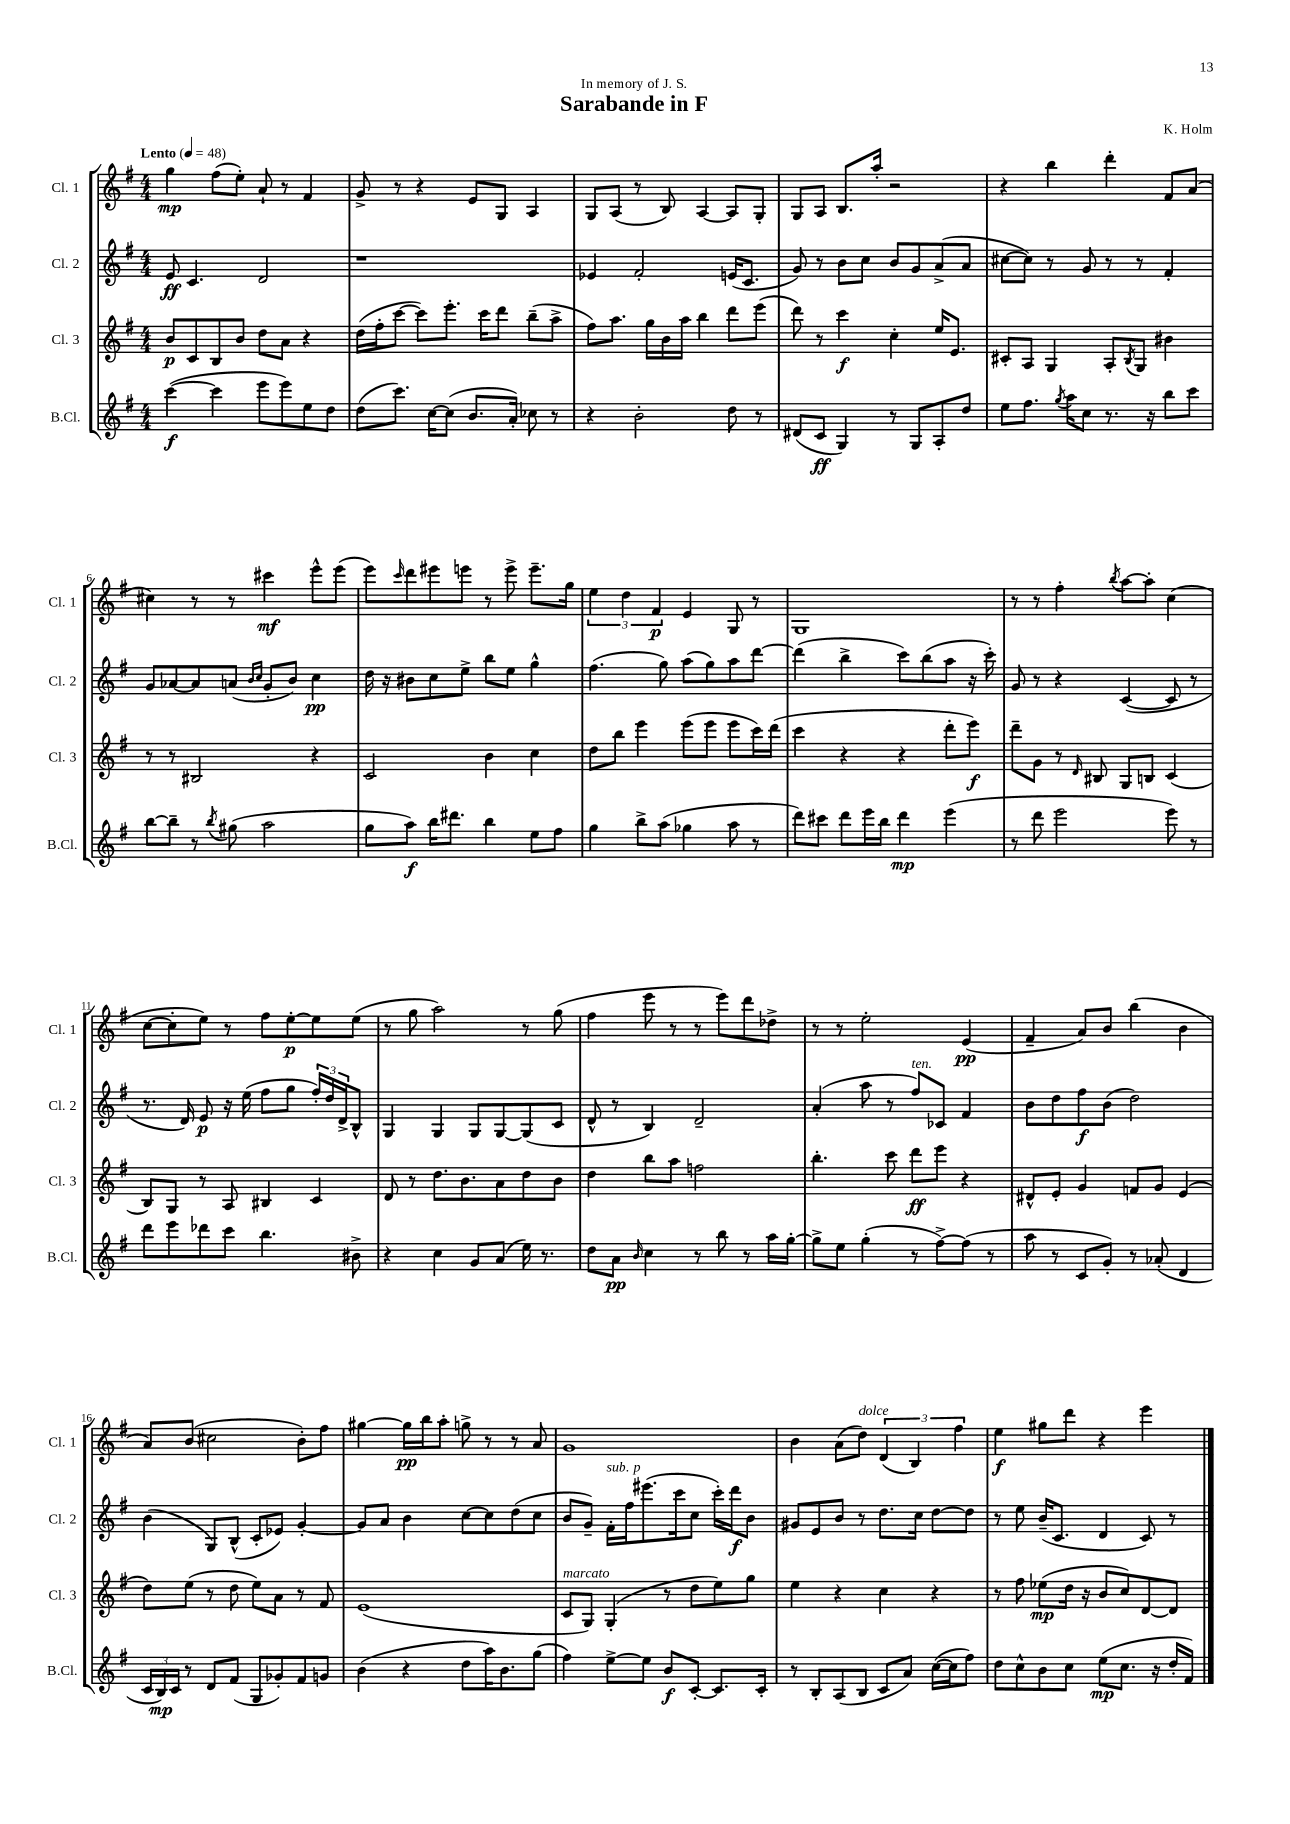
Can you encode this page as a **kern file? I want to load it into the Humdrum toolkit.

**kern	**dynam	**kern	**dynam	**kern	**dynam	**kern	**dynam
*part4	*part4	*part3	*part3	*part2	*part2	*part1	*part1
*staff4	*staff4	*staff3	*staff3	*staff2	*staff2	*staff1	*staff1
*I"B.Cl.	*	*I"Cl. 3	*	*I"Cl. 2	*	*I"Cl. 1	*
*I'B.Cl.	*	*I'Cl. 3	*	*I'Cl. 2	*	*I'Cl. 1	*
*clefG2	*	*clefG2	*	*clefG2	*	*clefG2	*
*k[f#]	*	*k[f#]	*	*k[f#]	*	*k[f#]	*
*M4/4	*	*M4/4	*	*M4/4	*	*M4/4	*
*MM48	*	*MM48	*	*MM48	*	*MM48	*
=1	=1	=1	=1	=1	=1	=1	=1
!	!	!	!	!	!	!LO:TX:a:B:t=Lento	!
([4ccc\	f	8b/L	p	8e/	ff	4gg\	mp
.	.	8c/	.	4.c/	.	.	.
4ccc\]	.	8B/	.	.	.	(8ff#\L	.
.	.	8b/J	.	.	.	8ee'\J)	.
8eee\L	.	8dd\L	.	2d/	.	8a`/	.
8eee\)	.	8a\J	.	.	.	8r	.
8ee\	.	4r	.	.	.	4f#/	.
8dd\J	.	.	.	.	.	.	.
=2	=2	=2	=2	=2	=2	=2	=2
(8dd\L	.	(16dd\LL	.	1r	.	8g^/	.
.	.	16ff#'\J	.	.	.	.	.
8.ccc\J)	.	[8ccc\J	.	.	.	8r	.
.	.	8ccc\L])	.	.	.	4r	.
[16cc\KL	.	.	.	.	.	.	.
(8cc\J]	.	8.eee'\J	.	.	.	.	.
8.b/L	.	.	.	.	.	8e/L	.
.	.	16ccc\KL	.	.	.	.	.
.	.	8ddd\J	.	.	.	8G/J	.
16a'/Jk)	.	.	.	.	.	.	.
8cc-X\	.	(8bb~\L	.	.	.	4A/	.
8r	.	8aa^\J	.	.	.	.	.
=3	=3	=3	=3	=3	=3	=3	=3
4r	.	8ff#\L)	.	4e-X/	.	8G/L	.
.	.	8.aa\J	.	.	.	(8A/J	.
2b'\	.	.	.	2f#'/	.	8r	.
.	.	16gg\LL	.	.	.	.	.
.	.	16b\	.	.	.	8B/)	.
.	.	16aa\JJ	.	.	.	.	.
.	.	4bb\	.	.	.	[4A/	.
8dd\	.	8ddd\L	.	(16en/KL	.	8A/L]	.
.	.	.	.	8.c/J	.	.	.
8r	.	(8eee\J	.	.	.	8G'/J	.
=4	=4	=4	=4	=4	=4	=4	=4
(8d#X/L	.	8ddd\)	.	8g/)	.	8G/L	.
8c/J	ff	8r	.	8r	.	8A/J	.
4G/)	.	4ccc\	f	8b\L	.	8.B/L	.
.	.	.	.	8cc\J	.	.	.
.	.	.	.	.	.	16aa'/Jk	.
8r	.	4cc'\	.	8b/L	.	2r	.
8G/L	.	.	.	8g/	.	.	.
8A'/	.	16ee/KL	.	(8a^/	.	.	.
.	.	8.e/J	.	.	.	.	.
8dd/J	.	.	.	8a/J	.	.	.
=5	=5	=5	=5	=5	=5	=5	=5
8ee\L	.	8c#X'/L	.	[8cc#X\L	.	4r	.
8.ff#\J	.	8A/J	.	8cc#\J])	.	.	.
.	.	4G/	.	8r	.	4bb\	.
8qgg/	.	.	.	.	.	.	.
16aa\KL	.	.	.	.	.	.	.
8cc\J	.	.	.	8g/	.	.	.
8.r	.	8A'/L	.	8r	.	4ddd'\	.
.	.	8qB/	.	.	.	.	.
.	.	8G/J	.	8r	.	.	.
16r	.	.	.	.	.	.	.
8bb\L	.	4b#X\	.	4f#'/	.	8f#/L	.
8ccc\J	.	.	.	.	.	(8a/J	.
!!LO:LB:g=z
=6	=6	=6	=6	=6	=6	=6	=6
[8bb\L	.	8r	.	8g/L	.	4cc#X\)	.
8bb~\J]	.	8r	.	[8a-X/	.	.	.
8r	.	2B#X/	.	8a-/]	.	8r	.
8qbb/	.	.	.	.	.	.	.
(8gg#X\	.	.	.	(8an/J	.	8r	.
.	.	.	.	16qqb/LL	.	.	.
.	.	.	.	16qqcc/JJ	.	.	.
2aa\	.	.	.	8g'/L	.	4ccc#X\	mf
.	.	.	.	8b/J)	.	.	.
.	.	4r	.	4cc\	pp	8eee^^\L	.
.	.	.	.	.	.	(8eee\J	.
=7	=7	=7	=7	=7	=7	=7	=7
8gg\L	.	2c/	.	16dd\	.	8eee\L)	.
.	.	.	.	16r	.	.	.
.	.	.	.	.	.	16qqccc/	.
8aa\J)	f	.	.	8b#X\L	.	8ddd\	.
16bb\KL	.	.	.	8cc\	.	8eee#X\	.
8.ddd#X\J	.	.	.	.	.	.	.
.	.	.	.	8ee^\J	.	8eeen\J	.
4bb\	.	4b\	.	8bb\L	.	8r	.
.	.	.	.	8ee\J	.	8eee^\	.
8ee\L	.	4cc\	.	4gg^^\	.	8.eee~\L	.
8ff#\J	.	.	.	.	.	.	.
.	.	.	.	.	.	16gg\Jk	.
=8	=8	=8	=8	=8	=8	=8	=8
4gg\	.	8dd\L	.	(4.ff#\	.	6ee\	.
.	.	8bb\J	.	.	.	.	.
.	.	.	.	.	.	6dd\	.
8bb^\L	.	4eee\	.	.	.	.	.
.	.	.	.	.	.	6f#/	p
(8aa\J	.	.	.	8gg\)	.	.	.
4gg-X\	.	(8eee\L	.	(8aa\L	.	4e/	.
.	.	8eee\J	.	8gg\)	.	.	.
8aa\	.	8eee\L	.	8aa\	.	8G/	.
8r	.	16ccc\L)	.	[8ddd\J	.	8r	.
.	.	(16ddd\JJ	.	.	.	.	.
=9	=9	=9	=9	=9	=9	=9	=9
8ddd\L)	.	4ccc\	.	(4ddd\]	.	1G	.
8ccc#X\J	.	.	.	.	.	.	.
8ddd\L	.	4r	.	4bb^\	.	.	.
16eee\L	.	.	.	.	.	.	.
16bb\JJ	.	.	.	.	.	.	.
4ddd\	mp	4r	.	8ccc\L)	.	.	.
.	.	.	.	(8bb\	.	.	.
(4eee\	.	8ddd'\L	.	8aa\J	.	.	.
.	.	8eee\J)	f	16r	.	.	.
.	.	.	.	16ccc'\)	.	.	.
=10	=10	=10	=10	=10	=10	=10	=10
8r	.	8ddd~\L	.	8g/	.	8r	.
8ddd\	.	8g\J	.	8r	.	8r	.
2eee\	.	8r	.	4r	.	4ff#'\	.
.	.	16qqd/	.	.	.	.	.
.	.	8B#X/	.	.	.	.	.
.	.	.	.	.	.	8qbb/	.
.	.	8G/L	.	([4c/	.	[8aa\L	.
.	.	8Bn/J	.	.	.	8aa'\J]	.
8eee\)	.	(4c/	.	8c/]	.	(4cc\	.
8r	.	.	.	8r	.	.	.
!!LO:LB:g=z
=11	=11	=11	=11	=11	=11	=11	=11
8ddd\L	.	8B/L)	.	8.r	.	[8cc\L	.
8eee\	.	8G/J	.	.	.	8cc'\]	.
.	.	.	.	16d/)	.	.	.
8ddd-X\	.	8r	.	8e/	p	8ee\J)	.
8ccc\J	.	8A/	.	16r	.	8r	.
.	.	.	.	(16ee\	.	.	.
4.bb\	.	4B#X/	.	8ff#\L	.	8ff#\L	.
.	.	.	.	8gg\J	.	[8ee'\	p
.	.	4c/	.	24ff#'/LL)	.	8ee\]	.
.	.	.	.	24dd/	.	.	.
.	.	.	.	24d^/J	.	.	.
8b#X^\	.	.	.	8B^^/J	.	(8ee\J	.
=12	=12	=12	=12	=12	=12	=12	=12
4r	.	8d/	.	4G/	.	8r	.
.	.	8r	.	.	.	8gg\	.
4cc\	.	8.dd\L	.	4G/	.	2aa\)	.
.	.	8.b\	.	.	.	.	.
8g/L	.	.	.	8G/L	.	.	.
(8a/J	.	8a\	.	[8G/	.	.	.
16ee\)	.	8dd\	.	(8G/]	.	8r	.
8.r	.	.	.	.	.	.	.
.	.	8b\J	.	8c/J	.	(8gg\	.
=13	=13	=13	=13	=13	=13	=13	=13
8dd\L	.	4dd\	.	8d^^/	.	4ff#\	.
8a\J	pp	.	.	8r	.	.	.
16qqb/	.	.	.	.	.	.	.
4cc\	.	8bb\L	.	4B/)	.	8eee\	.
.	.	8aa\J	.	.	.	8r	.
8r	.	2ffn\	.	2d~/	.	8r	.
8bb\	.	.	.	.	.	8eee\L)	.
8r	.	.	.	.	.	8ddd\	.
16aa\LL	.	.	.	.	.	8dd-X^\J	.
[16gg'\JJ	.	.	.	.	.	.	.
=14	=14	=14	=14	=14	=14	=14	=14
8gg^\L]	.	4.bb'\	.	(4a'/	.	8r	.
8ee\J	.	.	.	.	.	8r	.
(4gg'\	.	.	.	8aa\	.	2ee'\	.
.	.	8ccc\	.	8r	.	.	.
!	!	!	!	!LO:TX:a:i:t=ten.	!	!	!
8r	.	8ddd\L	ff	8ff#/L)	.	.	.
[8ff#^\L)	.	8eee\J	.	8c-X/J	.	.	.
(8ff#\J]	.	4r	.	4f#/	.	(4e/	pp
8r	.	.	.	.	.	.	.
=15	=15	=15	=15	=15	=15	=15	=15
8aa\	.	8d#X^^/L	.	8b\L	.	4f#~/	.
8r	.	8e'/J	.	8dd\	.	.	.
8c/L	.	4g/	.	8ff#\	f	8a/L)	.
8g'/J)	.	.	.	(8b\J	.	8b/J	.
8r	.	8fn/L	.	2dd\)	.	(4bb\	.
(8a-X'/	.	8g/J	.	.	.	.	.
4d/	.	(4e/	.	.	.	4b\	.
!!LO:LB:g=z
=16	=16	=16	=16	=16	=16	=16	=16
24c/LL	.	8dd\L)	.	(4b\	.	8a/L)	.
24B/)	mp	.	.	.	.	.	.
24c/JJ	.	.	.	.	.	.	.
8r	.	(8ee\J	.	.	.	(8b/J	.
8d/L	.	8r	.	8G/L)	.	2cc#X\	.
(8f#/J	.	8dd\	.	(8B^^/J	.	.	.
8G/L	.	8ee\L)	.	8c'/L	.	.	.
8g-X'/)	.	8a\J	.	8e-X/J)	.	.	.
8f#/	.	8r	.	[4g'/	.	8b'\L)	.
8gn/J	.	8f#/	.	.	.	8ff#\J	.
=17	=17	=17	=17	=17	=17	=17	=17
(4b\	.	(1e	.	8g/L]	.	[4gg#X\	.
.	.	.	.	8a/J	.	.	.
4r	.	.	.	4b\	.	16gg#\LL]	pp
.	.	.	.	.	.	16bb\J	.
.	.	.	.	.	.	8aa'\J	.
8dd\L	.	.	.	[8cc\L	.	8ggn^\	.
16aa\K)	.	.	.	8cc\]	.	8r	.
8.b\	.	.	.	.	.	.	.
.	.	.	.	(8dd\	.	8r	.
(8gg\J	.	.	.	8cc\J	.	8a/	.
=18	=18	=18	=18	=18	=18	=18	=18
!	!	!LO:TX:a:i:t=marcato	!	!	!	!	!
4ff#\)	.	8c/L	.	8b/L	.	1g	.
.	.	8G/J)	.	8g~/J)	.	.	.
!	!	!	!	!LO:TX:a:i:t=sub. p	!	!	!
[8ee^\L	.	(4G'/	.	16f#'\LL	.	.	.
.	.	.	.	16ff#\J	.	.	.
8ee\J]	.	.	.	(8.eee#X\	.	.	.
8b/L	f	8r	.	.	.	.	.
.	.	.	.	16ccc\k	.	.	.
[8c'/J	.	8dd\L	.	8cc\J	.	.	.
8.c/L]	.	8ee\)	.	16ccc'\LL)	.	.	.
.	.	.	.	16ddd\J	f	.	.
.	.	8gg\J	.	8b\J	.	.	.
16c'/Jk	.	.	.	.	.	.	.
=19	=19	=19	=19	=19	=19	=19	=19
8r	.	4ee\	.	8g#X/L	.	4b\	.
8B'/L	.	.	.	8e/	.	.	.
(8A/	.	4r	.	8b/J	.	(8a\L	.
!	!	!	!	!	!	!LO:TX:a:i:t=dolce	!
8B/J	.	.	.	8r	.	8dd\J)	.
8c/L	.	4cc\	.	8.dd\L	.	(6d/	.
8a/J)	.	.	.	.	.	.	.
.	.	.	.	.	.	6B/)	.
.	.	.	.	16cc\Jk	.	.	.
([16cc\LL	.	4r	.	[8dd\L	.	.	.
16cc\J]	.	.	.	.	.	.	.
.	.	.	.	.	.	6ff#\	.
8ff#\J)	.	.	.	8dd\J]	.	.	.
=20	=20	=20	=20	=20	=20	=20	=20
8dd\L	.	8r	.	8r	.	4ee\	f
8cc^^\	.	8ff#\	.	8ee\	.	.	.
8b\	.	(8ee-X\L	mp	(16b~/KL	.	8gg#X\L	.
.	.	.	.	8.c/J	.	.	.
8cc\J	.	16dd\Jk	.	.	.	8ddd\J	.
.	.	16r	.	.	.	.	.
(8ee\L	mp	8b/L	.	4d/	.	4r	.
8.cc\J	.	8cc/)	.	.	.	.	.
.	.	[8d/	.	8c/)	.	4eee\	.
16r	.	.	.	.	.	.	.
16dd'/LL	.	8d/J]	.	8r	.	.	.
16f#/JJ)	.	.	.	.	.	.	.
==	==	==	==	==	==	==	==
*-	*-	*-	*-	*-	*-	*-	*-
